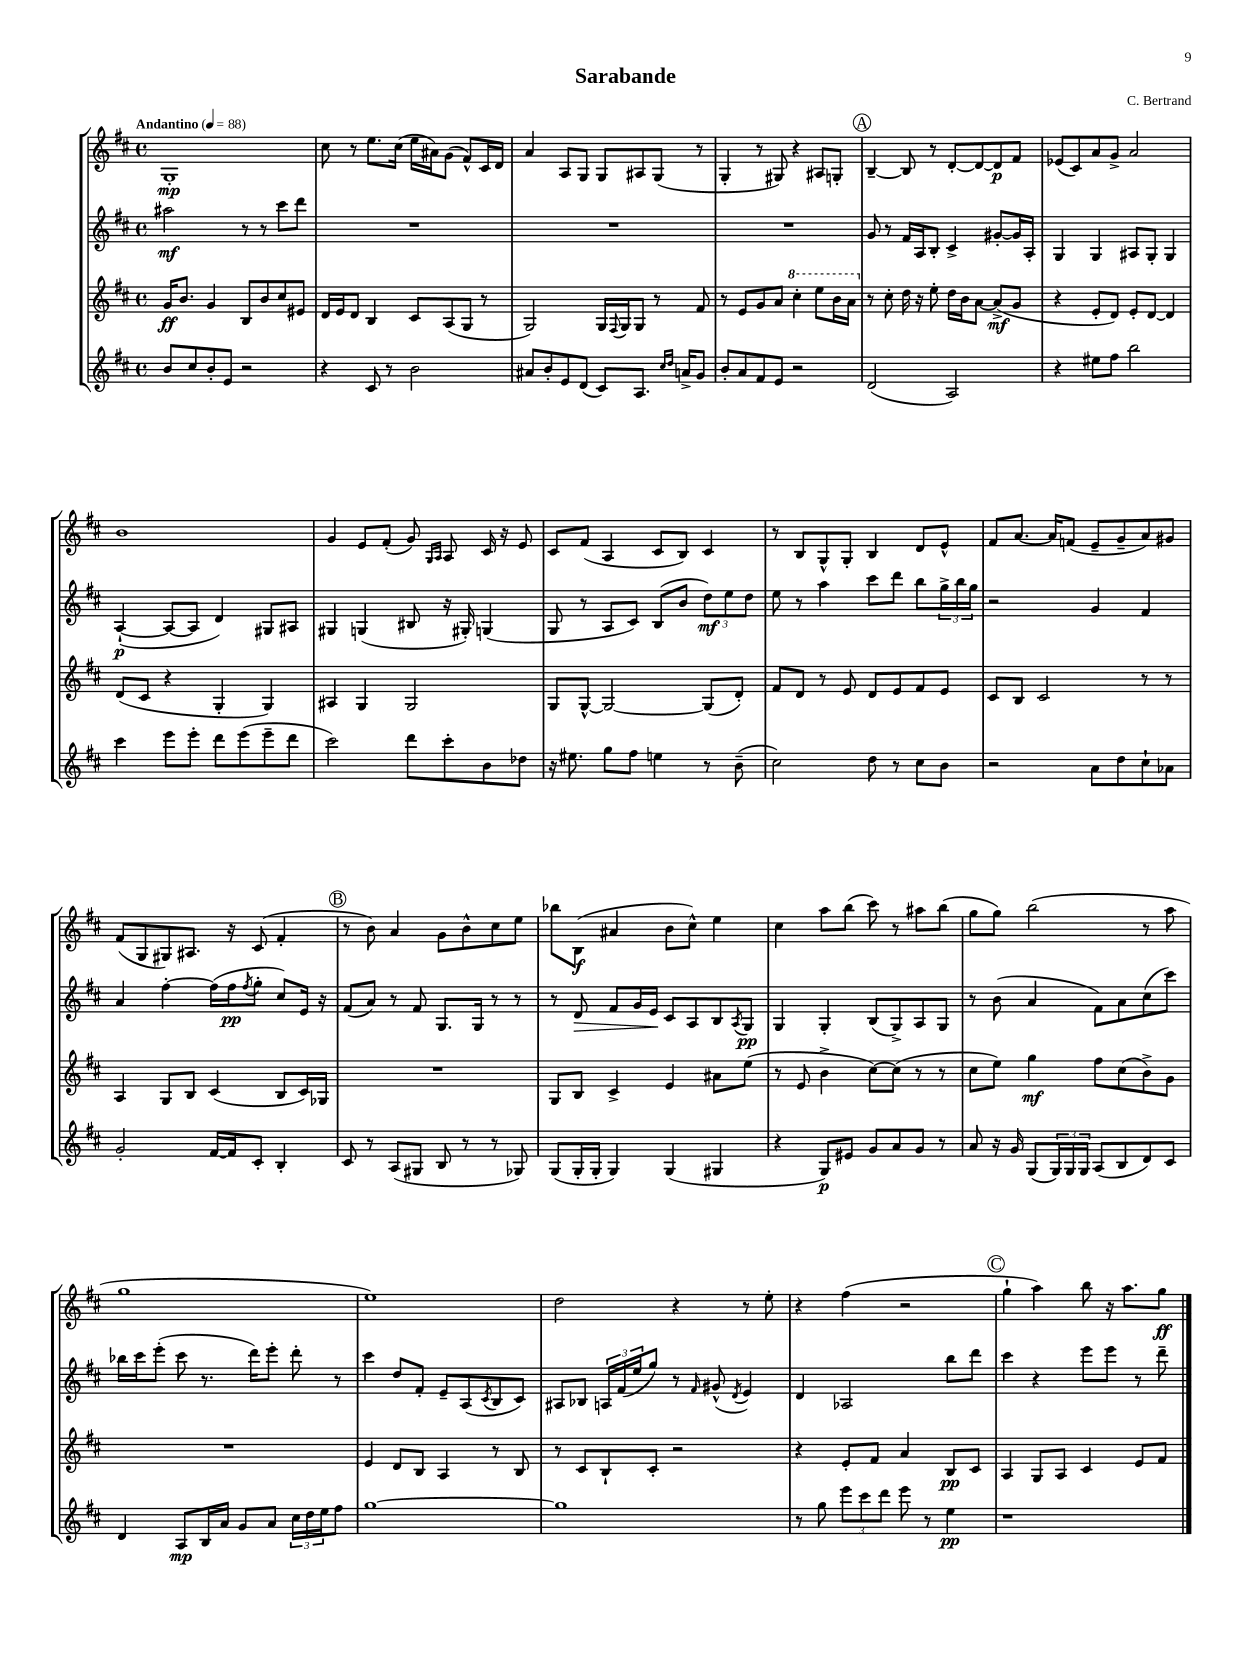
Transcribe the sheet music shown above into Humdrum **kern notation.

**kern	**kern	**kern	**kern
*staff4	*staff3	*staff2	*staff1
*clefG2	*clefG2	*clefG2	*clefG2
*k[f#c#]	*k[f#c#]	*k[f#c#]	*k[f#c#]
*M4/4	*M4/4	*M4/4	*M4/4
*met(c)	*met(c)	*met(c)	*met(c)
*MM88	*MM88	*MM88	*MM88
8b/L	16g/LK	2aa#\	1G'
.	8.b/J	.	.
8cc#/	.	.	.
8b'/	4g/	.	.
8e/J	.	.	.
2r	8B/L	8r	.
.	8b/	8r	.
.	8cc#/	8ccc#\L	.
.	8e#/J	8ddd\J	.
=	=	=	=
4r	16d/LL	1r	8cc#\
.	16e/J	.	.
.	8d/J	.	8r
8c#/	4B/	.	8.ee\L
8r	.	.	.
.	.	.	(16cc#\Jk
2b\	8c#/L	.	16ee\LL
.	.	.	16a#\J)
.	(8A/	.	(8g\J
.	8G/J	.	8f#^^/L)
.	8r	.	16c#/L
.	.	.	16d/JJ
=	=	=	=
8a#/L	2G/)	1r	4a/
8b'/	.	.	.
8e/	.	.	8A/L
(8d/J	.	.	8G/J
8c#/L)	16G/LL	.	8G/L
.	8qqF#/	.	.
.	16G/J	.	.
8.A/J	8G/J	.	8A#/
.	8r	.	(8G/J
16qqcc#/LL	.	.	.
16qqdd/JJ	.	.	.
16a^/LK	.	.	.
8g/J	8f#/	.	8r
=	=	=	=
8b'/L	8r	1r	4G'/
8a/	8e/L	.	.
8f#/	8g/	.	8r
8e/J	8a/J	.	8G#/)
2r	4ccc#'\	.	4r
.	8eee\L	.	8A#/L
.	16bb\L	.	8G'/J
.	16aa\JJ	.	.
=	=	=	=
(2d/	8r	8g/	[4B~/
.	8cc#'\	8r	.
.	16dd\	16f#/LL	8B/]
.	16r	16A/J	.
.	8ee'\	8B'/J	8r
2A/)	16dd\LL	4c#^/	[8d'/L
.	16b\J	.	.
.	[8a\J	.	8d/_
.	(8a^/]L	[8g#'/L	8d/]
.	8g/J	16g#/]L	8f#/J
.	.	16A'/JJ	.
=	=	=	=
4r	4r	4G/	(8e-/L
.	.	.	8c#/)
8ee#\L	8e'/L	4G/	8a/
8ff#\J	8d/J)	.	8g^/J
2bb\	8e'/L	8A#/L	2a/
.	[8d/J	8G'/J	.
.	4d/]	4G/	.
=	=	=	=
4ccc#\	(8d/L	([4A`/	1b
.	8c#/J	.	.
8eee\L	4r	8A/_L	.
8eee'\J	.	8A/]J	.
8ddd\L	4G'/	4d/)	.
(8eee\	.	.	.
8eee~\	4G/)	8G#/L	.
8ddd\J	.	8A#/J	.
=	=	=	=
2ccc#\)	4A#/	4G#/	4g/
.	4G/	(4G/	8e/L
.	.	.	(8f#'/J
8ddd\L	2G/	8B#/	8g/)
.	.	.	16qqG/LL
.	.	.	16qqA/JJ
8ccc#'\	.	16r	8A/
.	.	16G#'/)	.
8b\	.	(4G/	16c#/
.	.	.	16r
8dd-\J	.	.	8e/
=	=	=	=
16r	8G/L	8G/	8c#/L
8.ee#\	.	.	.
.	[8G^^/J	8r	(8f#/J
8gg\L	2G/_	8A/L	4A/
8ff#\J	.	8c#/J)	.
4ee\	.	(8B/L	8c#/L
.	.	8b/J	8B/J)
8r	(8G/]L	12dd\L)	4c#/
.	.	12ee\	.
(8b~\	8d'/J)	.	.
.	.	12dd\J	.
=	=	=	=
2cc#\)	8f#/L	8ee\	8r
.	8d/J	8r	8B/L
.	8r	4aa\	8G^^/
.	8e/	.	8G'/J
8dd\	8d/L	8ccc#\L	4B/
8r	8e/	8ddd\J	.
8cc#\L	8f#/	8bb\L	8d/L
8b\J	8e/J	24gg^\L	8e^^/J
.	.	24bb\	.
.	.	24gg\JJ	.
=	=	=	=
2r	8c#/L	2r	8f#/L
.	8B/J	.	[8.a/J
.	2c#/	.	.
.	.	.	16a/]LK
.	.	.	(8f/J
8a\L	.	4g/	8e~/L
8dd\	.	.	8g~/
8cc#`\	8r	4f#/	8a/)
8a-\J	8r	.	8g#/J
=	=	=	=
2g'/	4A/	4a/	(8f#/L
.	.	.	8G/
.	8G/L	[4ff#'\	8G#/)
.	8B/J	.	8.A#/J
[16f#/LL	(4c#/	(16ff#\]LL	.
16f#/]J	.	16ff#\J	16r
.	.	8qff#/	.
8c#'/J	.	8gg'\J	(8c#/
4B'/	8B/L	8cc#/L)	4f#'/
.	16c#/L)	16e/Jk	.
.	16G-/JJ	16r	.
=	=	=	=
8c#/	1r	(8f#/L	8r
8r	.	8a/J)	8b\)
(8A/L	.	8r	4a/
8G#/J	.	8f#/	.
8B/	.	8.G/L	8g\L
8r	.	.	8b^^\
.	.	16G/Jk	.
8r	.	8r	8cc#\
8G-/)	.	8r	8ee\J
=	=	=	=
(8G/L	8G/L	8r	8bb-\L
16G'/L	8B/J	8d/	(8B\J
16G'/JJ	.	.	.
4G/)	4c#^/	8f#/L	4a#/
.	.	16g/L	.
.	.	16e/JJ	.
(4G/	4e/	8c#/L	8b\L
.	.	8A/	8cc#^^\J)
4G#/	8a#\L	8B/	4ee\
.	.	8qA/	.
.	(8ee\J	8G/J	.
=	=	=	=
4r	8r	4G/	4cc#\
.	8e/	.	.
8G/L)	4b^\	4G'/	8aa\L
8e#/J	.	.	(8bb\J
8g/L	[8cc#\L)	(8B/L	8ccc#\)
8a/	(8cc#\]J	8G^/)	8r
8g/J	8r	8A/	8aa#\L
8r	8r	8G/J	(8bb\J
=	=	=	=
8a/	8cc#\L	8r	8gg\L
16r	8ee\J)	(8b\	8gg\J)
16g/	.	.	.
(8G/L	4gg\	4a/	(2bb\
24G/L)	.	.	.
24G/	.	.	.
24G/JJ	.	.	.
(8A/L	8ff#\L	8f#\L)	.
8B/	(8cc#\	8a\	.
8d/)	8b^\)	(8cc#\	8r
8c#/J	8g\J	8ccc#\J)	8aa\
=	=	=	=
4d/	1r	16bb-\LL	1gg
.	.	16ccc#\J	.
.	.	(8eee'\J	.
8A/L	.	8ccc#\	.
16B/L	.	8.r	.
16a/JJ	.	.	.
8g/L	.	.	.
.	.	16ddd\LK)	.
8a/J	.	8eee'\J	.
24cc#\LL	.	8ddd'\	.
24dd\	.	.	.
24ee\J	.	.	.
8ff#\J	.	8r	.
=	=	=	=
[1gg	4e/	4ccc#\	1ee)
.	8d/L	8dd/L	.
.	8B/J	8f#'/J	.
.	4A/	8e~/L	.
.	.	(8A/	.
.	.	8qc#/	.
.	8r	8B/	.
.	8B/	8c#/J)	.
=	=	=	=
1gg]	8r	8A#/L	2dd\
.	8c#/L	8B-/J	.
.	8B`/	24A/LL	.
.	.	(24f#/	.
.	.	24ee/J	.
.	8c#'/J	8gg/J)	.
.	2r	8r	4r
.	.	16qqf#/	.
.	.	(8g#^^/	.
.	.	8qd/	.
.	.	4e/)	8r
.	.	.	8ee'\
=	=	=	=
8r	4r	4d/	4r
8gg\	.	.	.
12eee\L	8e'/L	2A-/	(4ff#\
12ccc#\	.	.	.
.	8f#/J	.	.
12ddd\J	.	.	.
8eee\	4a/	.	2r
8r	.	.	.
4ee\	8B/L	8bb\L	.
.	8c#/J	8ddd\J	.
=	=	=	=
1r	4A/	4ccc#\	4gg`\
.	8G/L	4r	4aa\)
.	8A/J	.	.
.	4c#/	8eee\L	8bb\
.	.	8eee\J	16r
.	.	.	8.aa\L
.	8e/L	8r	.
.	8f#/J	8ddd~\	8gg\J
==	==	==	==
*-	*-	*-	*-
